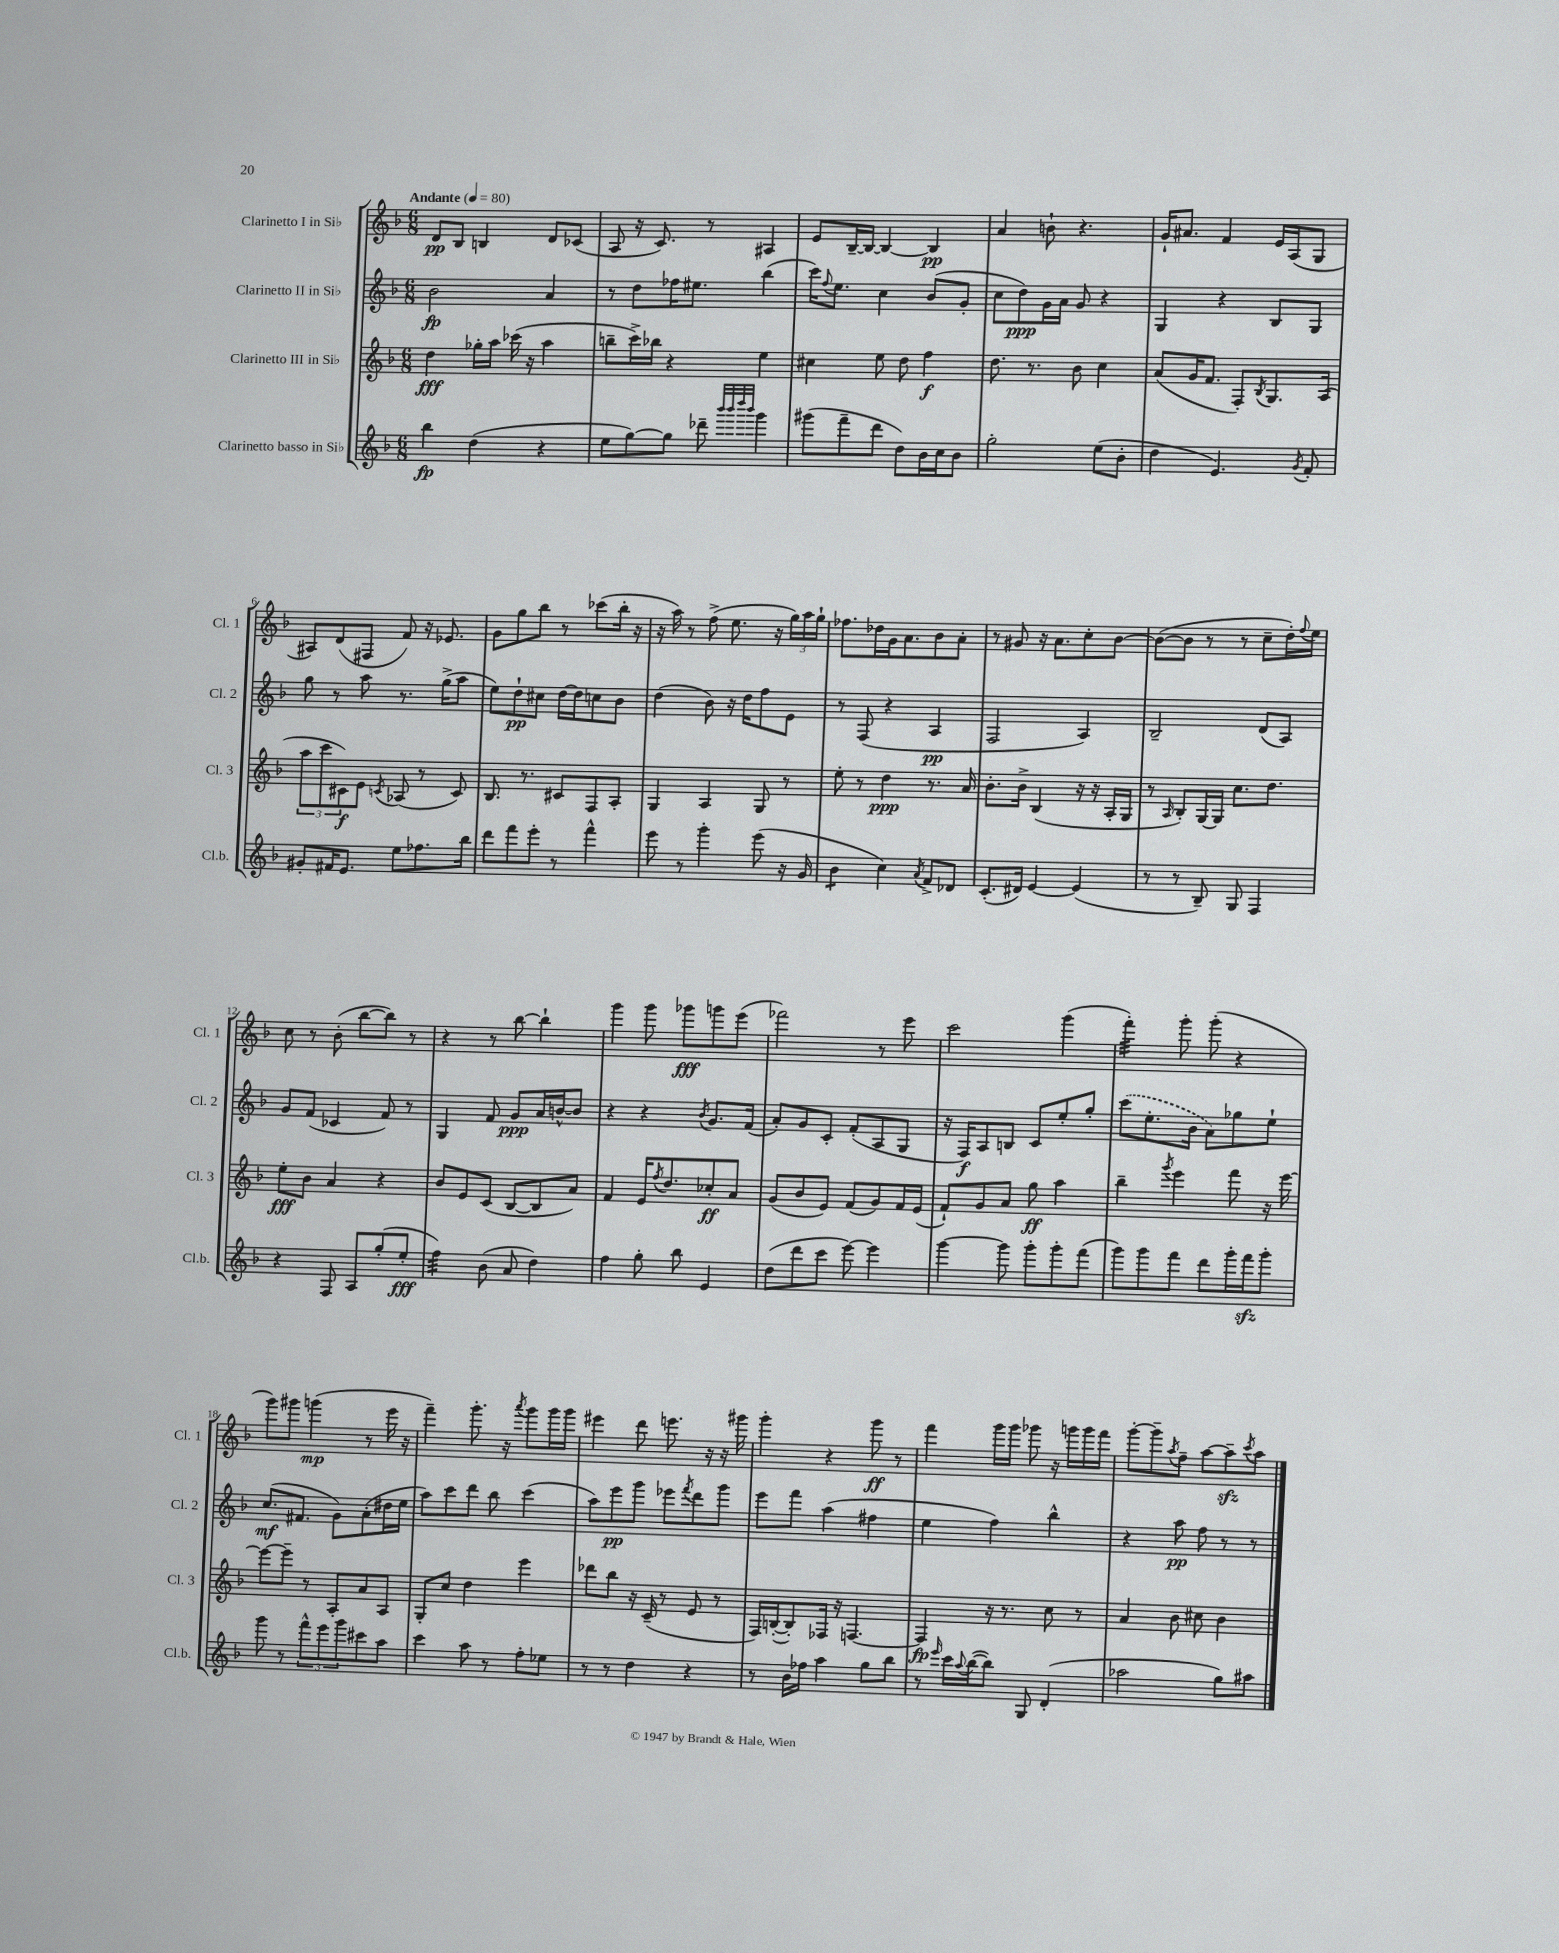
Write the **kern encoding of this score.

**kern	**kern	**kern	**kern
*staff4	*staff3	*staff2	*staff1
*clefG2	*clefG2	*clefG2	*clefG2
*k[b-]	*k[b-]	*k[b-]	*k[b-]
*M6/8	*M6/8	*M6/8	*M6/8
*MM80	*MM80	*MM80	*MM80
4bb-	4dd	2b-	8d
.	.	.	8B-
(4dd	16gg-'	.	4B
.	16aa	.	.
.	(16ccc-	.	.
.	16r	.	.
4r	4aa	4a	8d
.	.	.	(8c-
=	=	=	=
8ee	8bb~	8r	8A
[8gg)	16ccc^)	8dd	16r
.	16bb-	.	8.c)
8gg]	4r	16ff-	.
.	.	8.ee#	.
8ddd-~	.	.	8r
32qqbbb-	.	.	.
32qqbbb-	.	.	.
32qqdddd	.	.	.
32qqbbb-	.	.	.
4ggg	4ee	(4bb-	4A#
=	=	=	=
(8ggg#	4cc#	16ccc)	8e
.	.	8qqff	.
.	.	8.ee	.
8fff~	.	.	[16B-~
.	.	.	16B-_
8ddd	8ee	4cc	4B-_
8dd)	8dd	.	.
16b-	4ff	(8b-	4B-]
16cc	.	.	.
8b-	.	8g'	.
=	=	=	=
2gg'	8.dd	8cc	4a
.	.	8dd)	.
.	8.r	.	.
.	.	16g	8b`
.	.	16a	.
.	8b-	8g	4.r
(8ee	4cc	4r	.
8b-'	.	.	.
=	=	=	=
4dd	(8a	4G	16g`
.	.	.	8.a#
.	16g	.	.
.	8.f	.	.
4.e)	.	4r	4f
.	8F')	.	.
.	8qB-	.	.
.	8.G	8B-	16e
.	.	.	(16A
8qg	.	.	.
8f'	.	8G	8G
.	(16A	.	.
=	=	=	=
8g#'	12aa	8gg	8A#)
.	12ccc	.	.
16f#	.	8r	(8d
.	12c#)	.	.
8.e	.	.	.
.	8e	8aa	8F#
.	8qc	.	.
8ee	(8A-	8.r	8f)
8.ff-	8r	.	16r
.	.	(16gg^	8.e-
.	8c)	8aa	.
16bb-	.	.	.
=	=	=	=
8ddd	8.B-	8ee)	8g
8fff	.	8dd`	8gg
.	8.r	.	.
8eee'	.	8cc#	8bb-
8r	8c#	[16dd	8r
.	.	16dd]	.
4fff^^	8F	8cc	(8ccc-
.	8A'	8b-	16bb-'
.	.	.	16r
=	=	=	=
8eee	4G	(4dd	16r
.	.	.	16aa)
8r	.	.	8r
4ggg'	4A	8b-)	(8ff^
.	.	16r	8.ee
.	.	16dd	.
(8eee	8G	8ff	.
.	.	.	16r
16r	8r	8e	24gg)
.	.	.	24aa
16g	.	.	.
.	.	.	24gg`
=	=	=	=
4b-	8ee'	8r	8.ff-
.	8r	(8F	.
.	.	.	16dd-
4cc)	4dd	4r	16g
.	.	.	8.a
8qa	.	.	.
8f^	8.r	4A	8b-
8d-	.	.	8a'
.	16a	.	.
=	=	=	=
(8.c'	8.b-'	2F	8r
.	.	.	8g#
16d#)	16b-^	.	.
[4e	(4B-	.	16r
.	.	.	8.a
(4e]	16r	4A)	8cc'
.	16r	.	.
.	16A'	.	[8b-
.	16G	.	.
=	=	=	=
8r	8r	2B-~	(8b-_
.	16qqA	.	.
8r	8B-')	.	8b-]
8B-~)	[16G	.	8r
.	16G]	.	.
8G	8.cc	.	8r
4F	.	(8d	8cc~
.	8.dd	.	.
.	.	8A)	16dd')
.	.	.	8qqff
.	.	.	16ee
=	=	=	=
4r	8ee'	8g	8cc
.	8b-	(8f	8r
8F	4a	4c-	(8b-'
8A	.	.	[8bb-
(8gg'	4r	8f)	8bb-])
8ee'	.	8r	8r
=	=	=	=
4ff)	8b-	4G	4r
.	8e	.	.
(8b-	(8c	8f	8r
8a	[8B-	8g	[8bb-
4dd)	8B-]	16a	4bb-`]
.	.	[16b^^	.
.	8a)	8b]	.
=	=	=	=
4ff	4f	4r	4ggg
8gg'	16e	4r	8ggg
.	8qff	.	.
.	8.dd	.	.
8bb-	.	.	8ggg-
.	.	8qb-	.
4e	8cc-'	8.g	8ggg
.	8a	.	(8eee
.	.	(16f	.
=	=	=	=
(8dd	(8g	8a')	2fff-)
8ddd	8b-	8g	.
8ccc	8e)	8c'	.
[8eee)	(8f	(8f'	.
4eee]	8g)	8A	8r
.	16f	8G	8eee
.	(16e	.	.
=	=	=	=
[4ggg	8f`)	16r	2ccc
.	.	16F)	.
.	8g	8A	.
8ggg]	8a	8B	.
8ggg'	8gg	8c	.
8ggg'	4aa	8ee'	(4ggg
(8fff	.	8gg'	.
=	=	=	=
8ggg)	4bb-~	(8ccc	4fff')
8ggg	.	8.ee'	.
.	8qggg	.	.
8fff	4eee	.	8ggg'
.	.	16b-	.
8ddd	.	8a)	(8ggg'
16ggg'	8fff	8gg-	4r
16fff	.	.	.
8ggg'	16r	8ee`	.
.	[16eee	.	.
=	=	=	=
8ggg	8eee_	(8.cc	8ggg)
8r	8eee~]	.	8ggg#
.	.	8.f#	.
12fff^^	8r	.	(4ggg
12eee	.	.	.
.	8A'	8g)	.
12ggg	.	.	.
8ccc#	8a	(8a'	8r
8aa	8A	16dd#	16eee
.	.	16ee	16r
=	=	=	=
4ccc	8G'	8aa)	4fff~)
.	8cc	8ccc	.
8aa	4dd	8ddd	8.ggg'
8r	.	8bb-	.
.	.	.	16r
.	.	.	8qaaa
8ff'	4eee	(4ccc	8ggg
8ee-	.	.	16ggg
.	.	.	16ggg
=	=	=	=
8r	8ddd-	8aa)	4eee#
8r	8bb-	8eee	.
4dd	16r	8ggg	8ddd
.	(16c~	.	.
.	8r	8eee-	8.eee
.	.	8qfff	.
4r	8e	8ddd	.
.	.	.	16r
.	8r	8ggg	16r
.	.	.	16ggg#
=	=	=	=
8r	16F)	8eee	4ggg'
.	([16B'	.	.
16b-	8B'])	8fff	.
16ff-	.	.	.
4aa	16F-	(4aa	4r
.	16r	.	.
.	[4.F	.	.
8gg	.	4ff#	8ggg
8bb-	.	.	8r
=	=	=	=
8r	4F]	4ee	4fff
16qqeee	.	.	.
16ccc	.	.	.
8qqaa	.	.	.
([16bb-	.	.	.
8bb-])	16r	4ff)	16ggg
.	8.r	.	16ggg
8G	.	.	8ggg-
(4d'	8cc	4bb-^^	16r
.	.	.	16ggg
.	8r	.	16ggg
.	.	.	16fff
=	=	=	=
2aa-	4a	4r	[8ggg'
.	.	.	8ggg~]
.	.	.	8qaa
.	8b-	8aa	8ff~
.	8cc#	8ff	[8aa
8gg)	4b-	8r	8aa~]
.	.	.	8qccc
8aa#	.	8r	8aa
==	==	==	==
*-	*-	*-	*-
